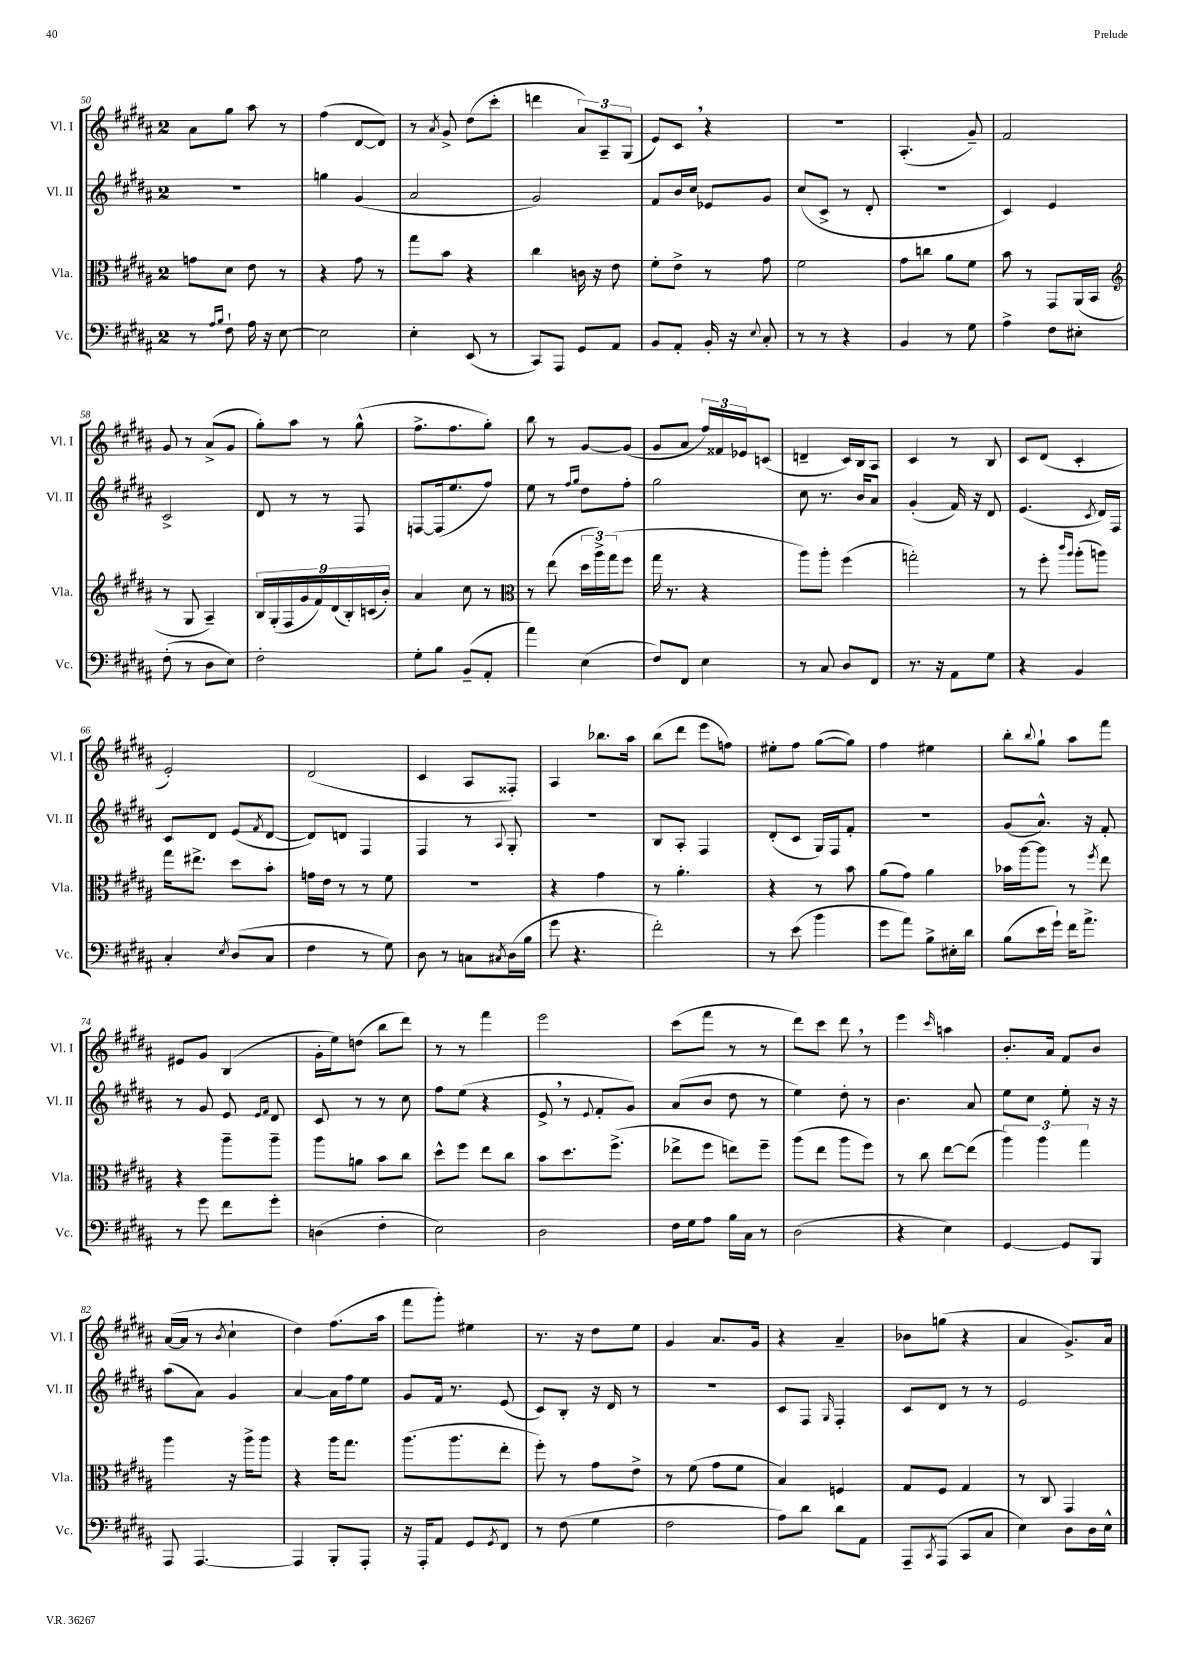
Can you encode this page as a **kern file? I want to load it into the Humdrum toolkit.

**kern	**kern	**kern	**kern
*part4	*part3	*part2	*part1
*staff4	*staff3	*staff2	*staff1
*I"Vc.	*I"Vla.	*I"Vl. II	*I"Vl. I
*I'Vc.	*I'Vla.	*I'Vl. II	*I'Vl. I
*clefF4	*clefC3	*clefG2	*clefG2
*k[f#c#g#d#a#]	*k[f#c#g#d#a#]	*k[f#c#g#d#a#]	*k[f#c#g#d#a#]
*M2/4	*M2/4	*M2/4	*M2/4
=50	=50	=50	=50
8r	8gn\L	2r	8a#\L
16qqA#/LL	.	.	.
16qqB/JJ	.	.	.
8F#`\	8d#\J	.	8gg#\J
16A#\	8e\	.	8aa#\
16r	.	.	.
[8E\	8r	.	8r
=51	=51	=51	=51
2E\]	4r	4ggn\	(4ff#\
.	8g#\	(4g#/	[8d#/L
.	8r	.	8d#/J])
=52	=52	=52	=52
4E'\	8gg#\L	2a#/	8r
.	.	.	8qa#/
.	8b\J	.	8g#^/
(8EE/	4r	.	(8dd#\L
8r	.	.	8ccc#'\J
=53	=53	=53	=53
8CC#/L)	4cc#\	2g#/)	4dddn\
8AAA#/J	.	.	.
8GG#/L	16cn\	.	12a#/L)
.	16r	.	.
.	.	.	12A#~/
8AA#/J	8e\	.	.
.	.	.	(12G#/J
=54	=54	=54	=54
8BB/L	8f#'\L	8f#/L	8e/L)
8AA#'/J	8e^\J	16b/L	8c#,/J
.	.	16cc#/JJ	.
16BB'/	8r	8e-X/L	4r
16r	.	.	.
8qqE/	.	.	.
8C#'/	8g#\	8g#/J	.
=55	=55	=55	=55
8r	2f#\	(8cc#/L	2r
8r	.	8c#^/J	.
4r	.	8r	.
.	.	8d#'/	.
=56	=56	=56	=56
4BB/	8g#\L	2r	(4.A#'/
.	8ccn\J	.	.
8r	8a#\L	.	.
8G#\	8f#\J	.	8g#~/)
=57	=57	=57	=57
4A#^\	8b\	4c#/)	2f#/
.	8r	.	.
8F#\L	8GG#/L	4e/	.
8E#X'\J	(16AA#/L	.	.
.	16BB/JJ	.	.
!!LO:LB:g=z
=58	=58	=58	=58
*	*clefG2	*	*
(8F#'\	8r	2c#^/	8g#/
8r	8G#/	.	8r
8D#\L	4A#~/)	.	(8a#^/L
8E\J)	.	.	8g#/J
=59	=59	=59	=59
2F#'\	18B/LL	8d#/	8gg#'\L)
.	(18G#'/	.	.
.	18F#/	.	.
.	.	8r	8aa#\J
.	18g#/	.	.
.	18f#/)	.	.
.	.	8r	8r
.	(18d#/	.	.
.	18B'/)	.	.
.	.	8F#/	(8gg#^^\
.	(18cn/	.	.
.	18b'/JJ)	.	.
=60	=60	=60	=60
8G#'\L	4a#/	[8Fn/L	8.ff#^\L
8B\J	.	(16F/k]	.
.	.	8.ee/	8.ff#\
(8BB~/L	8cc#\	.	.
8AA#'/J	8r	8ff#/J)	8gg#'\J)
=61	=61	=61	=61
*	*clefC3	*	*
4a#\)	8r	8ee\	8bb\
.	(8ee\	8r	8r
.	.	16qqff#/LL	.
.	.	16qqgg#/JJ	.
(4E\	24dd#\LL	8dd#\L	[8g#/L
.	24aa#^\)	.	.
.	(24gg#\J	.	.
.	8ff#\J	8ff#'\J	(8g#/J]
=62	=62	=62	=62
8F#/L)	16gg#\	2gg#\	8g#/L
.	8.r	.	.
8FF#/J	.	.	8a#/J
4E\	4r	.	24ff#/LL)
.	.	.	24f##X/
.	.	.	24e-X/J
.	.	.	(8cn/J
=63	=63	=63	=63
8r	8aa#\L)	8cc#\	4dn~/
8C#/	8aa#'\J	8.r	.
8D#/L	(4ff#\	.	16c#/LL)
.	.	16b/KL	16B/J
8FF#/J	.	8a#/J	8A#/J
=64	=64	=64	=64
8.r	2ggn'\)	(4g#'/	4c#/
16r	.	.	.
8AA#\L	.	16f#/)	8r
.	.	16r	.
8G#\J	.	8d#/	8B/
=65	=65	=65	=65
4r	8r	(4.e/	8c#/L
.	8ff#'\	.	(8d#/J
.	16qqccc#/LL	.	.
.	16qqaa#/JJ	.	.
4BB/	(8aa#'\L	.	4c#'/
.	.	8qc#/	.
.	8aan\J)	16d#/LL)	.
.	.	16F#/JJ	.
!!LO:LB:g=z
=66	=66	=66	=66
4C#'/	16gg#\KL	8c#/L	2e'/)
.	8.ee#X^\J	.	.
.	.	8d#/J	.
8qE/	.	.	.
(8D#/L	8dd#\L	(8e/L	.
.	.	8qf#/	.
8C#/J	8b'\J	[8d#/J	.
=67	=67	=67	=67
4F#\	16gn\LL	8d#/L])	(2d#/
.	16e\JJ	.	.
.	8r	8dn/J	.
8r	8r	4F#/	.
8G#\)	8f#\	.	.
=68	=68	=68	=68
8D#\	2r	4F#/	4c#/
8r	.	.	.
8Cn\L	.	8r	8A#/L
8qC#X/	.	8qqA#/	.
(16D#\L	.	8G#'/	8F##X'/J)
16B\JJ	.	.	.
=69	=69	=69	=69
8g#\	4r	2r	4A#/
4.r	.	.	.
.	4g#\	.	8.bb-X\L
.	.	.	16aa#\Jk
=70	=70	=70	=70
2f#'\)	8r	8B/L	(8bb\L
.	4.a#'\	8A#'/J	8ddd#\J
.	.	4F#/	8eee\L
.	.	.	8ffn\J)
=71	=71	=71	=71
8r	4r	(8d#'/L	8ee#X'\L
(8e\	.	8c#/J	8ff#\J
4b\	8r	16G#/LL)	([8gg#\L
.	.	16F#/J	.
.	8b\	8f#'/J	8gg#\J])
=72	=72	=72	=72
8g#\L	(8a#\L	2r	4ff#\
8a#\J)	8g#\J)	.	.
8B^\L	4a#\	.	4ee#X\
16E#X'\L	.	.	.
16d#\JJ	.	.	.
=73	=73	=73	=73
(8B\L	16b-X\LL	(8g#/L	8bb'\L
.	[16aa#\J	.	.
.	.	.	8qqbb/
16e\L	8aa#\J]	8.a#^^/J)	8gg#`\J
16g#`\JJ)	.	.	.
16f#\KL	8r	.	8aa#\L
8.a#^\J	.	16r	.
.	8qff#/	.	.
.	8ee\	8f#'/	8fff#\J
!!LO:LB:g=z
=74	=74	=74	=74
8r	4r	8r	8e#X/L
8g#\	.	8g#/	8g#/J
8f#\L	8aa#~\L	8e/	(4B/
.	.	16qqe/LL	.
.	.	16qqf#/JJ	.
8g#'\J	8aa#~\J	8d#/	.
=75	=75	=75	=75
(4Dn\	8aa#\L	8c#/	16g#'\LL
.	.	.	16ee\J)
.	8an\J	8r	(8ddn\J
4F#'\	8b\L	8r	8bb\L
.	8cc#\J	8cc#\	8ddd#\J)
=76	=76	=76	=76
2E\)	8dd#^^\L	8ff#\L	8r
.	8ff#\J	(8ee\J	8r
.	8ee\L	4r	4fff#\
.	8cc#\J	.	.
=77	=77	=77	=77
2D#\	8b\L	8e^,/	2eee\
.	8.dd#\	8r	.
.	.	8qqe/	.
.	.	8f#'/L	.
.	(8.ff#^\J	.	.
.	.	8g#/J)	.
=78	=78	=78	=78
16F#\LL	8ee-X^\L	(8a#/L	(8ccc#\L
16G#\J	.	.	.
8A#\J	8ff#\J	8b/J	8fff#\J
16B\LL	8een\L)	8dd#\	8r
16C#\JJ	.	.	.
8r	8ff#~\J	8r	8r
=79	=79	=79	=79
(2D#\	(8aa#\L	4ee\)	8ddd#\L)
.	8ee\J	.	8ccc#\J
.	8aa#\L	8dd#'\	8ddd#,\
.	8ff#\J)	8r	8r
=80	=80	=80	=80
4r	8r	4.b\	4eee\
.	8cc#\	.	.
.	.	.	16qqccc#/
4E\)	[8ee\L	.	4aan\
.	(8ee\J]	8a#/	.
=81	=81	=81	=81
[4GG#/	6aa#\)	8ee\L	8.b'/L
.	.	8cc#\J	.
.	6aa#\	.	.
.	.	.	16a#/Jk
8GG#/L]	.	8ee'\	8f#/L
.	6gg#\	.	.
8BBB/J	.	16r	8b/J
.	.	16r	.
!!LO:LB:g=z
=82	=82	=82	=82
8AAA#/	4aa#\	(8aa#\L	([16a#/LL
.	.	.	16a#/JJ]
[4.AAA#/	.	8a#\J)	8r
.	.	.	8qb/
.	16r	4g#/	4cc#`\
.	16aa#^\KL	.	.
.	8aa#\J	.	.
=83	=83	=83	=83
4AAA#/]	4r	[4a#/	4dd#\)
8BBB'/L	16aa#\KL	16a#\LL]	(8.ff#\L
.	8.gg#\J	16ff#\J	.
8AAA#'/J	.	8ee\J	.
.	.	.	16aa#\Jk
=84	=84	=84	=84
16r	(8.aa#\L	8g#/L	8fff#\L
16AAA#'/KL	.	.	.
8AA#/J	.	16f#/Jk	8ggg#'\J)
.	8.aa#\	8.r	.
8GG#/L	.	.	4ee#X\
8qGG#/	.	.	.
8FF#/J	8ee'\J	(8e/	.
=85	=85	=85	=85
8r	8ff#'\)	8c#/L)	8.r
(8F#\	8r	8B'/J	.
.	.	.	16r
4G#\	8g#\L	16r	8dd#\L
.	.	16d#/	.
.	8e^\J	8r	8ee\J
=86	=86	=86	=86
2F#\	8r	2r	4g#/
.	(8f#\	.	.
.	8g#\L	.	8.a#/L
.	8f#\J	.	.
.	.	.	16g#/Jk
=87	=87	=87	=87
8A#\L)	4B/)	8c#/L	4r
8d#\J	.	8F#/J	.
.	.	16qqG#/	.
8d#\L	4Fn/	4F#'/	4a#~/
8AA#\J	.	.	.
=88	=88	=88	=88
8AAA#~/L	8G#/L	8c#/L	8b-X\L
8qCC#/	.	.	.
(8AAA#/J	8F#/J	8d#/J	(8ggn\J
8CC#/L	4G#/	8r	4r
8C#/J	.	8r	.
=89	=89	=89	=89
4E\)	8r	2e/	4a#/
.	8C#/	.	.
8D#\L	4GG#/	.	8.g#^/L)
16D#\L	.	.	.
16E^^\JJ	.	.	16a#/Jk
==	==	==	==
*-	*-	*-	*-
